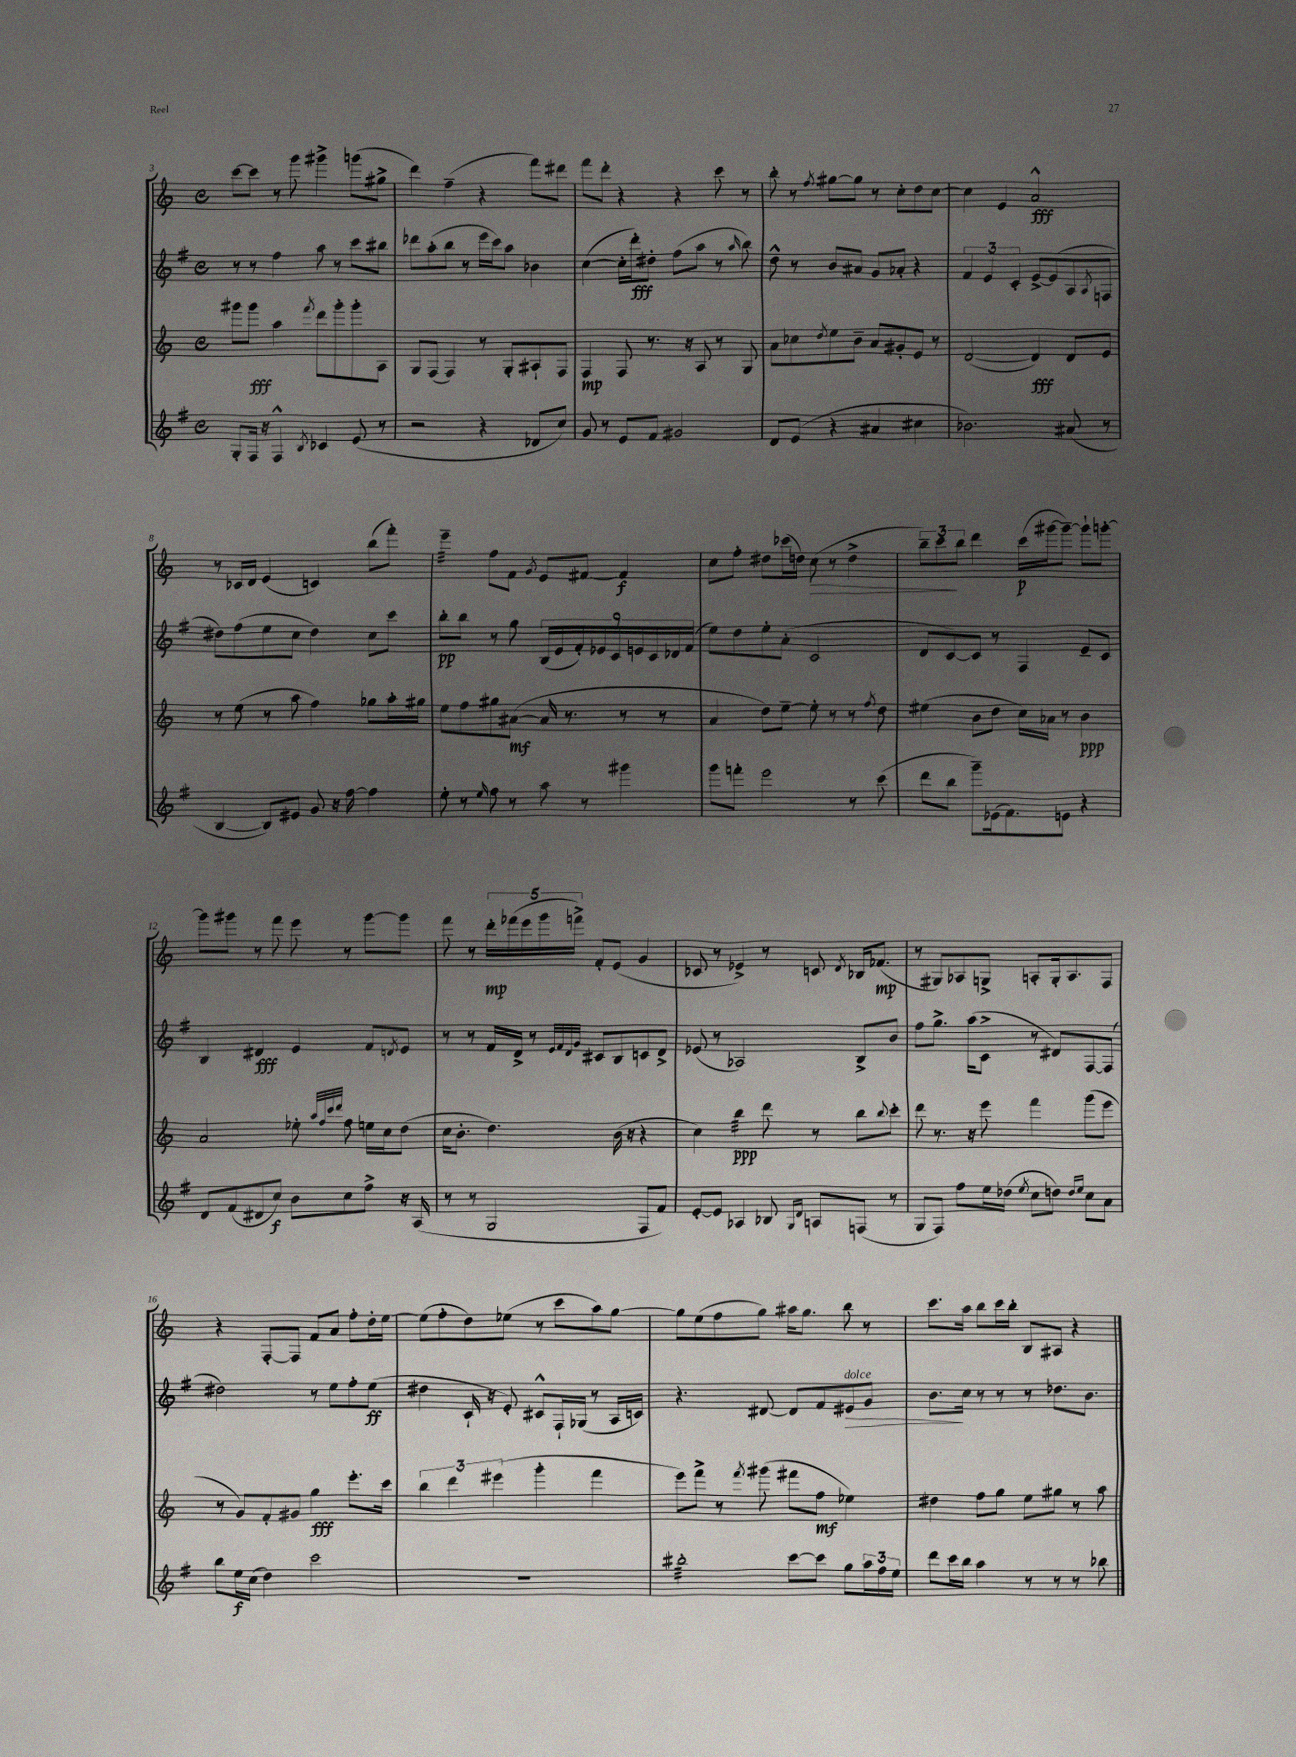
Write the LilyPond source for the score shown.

<<
\new StaffGroup <<
\new Staff = "s0" {
    \clef treble \key c \major \defaultTimeSignature \time 4/4
    c'''8~ c'''8 r8 g'''8 gis'''4-> g'''8( gis''8-> |
    d'''4) f''4--( r4 f'''8) dis'''8 |
    f'''8 d'''8-. r4 r4 c'''8 r8 |
    b''8-. r8 \acciaccatura { f''8 } gis''8~ gis''8 r8 c''8-. d''8 c''8~ |
    c''4 e'4 a'2-^\fff |
    r8 ces'16 d'16 e'4( c'4) b''8( f'''8-.) |
    e'''4:32-- f''8 f'8 \acciaccatura { g'8 } e'8 fis'8~ fis'4\f |
    c''8 f''8-. dis''8 ces'''16( d''16) c''8\>( r8 d''4-> |
    \tuplet 3/2 { b''8--) c'''8\! b''8 } d'''4 c'''16\p( gis'''16~ gis'''8~--) gis'''8-! g'''8~-. |
    g'''8 gis'''8 r8 f'''8 e'''8 r8 gis'''8~ gis'''8 |
    f'''8 r8 \tuplet 5/4 { d'''16-.\mp fes'''16( e'''16 g'''16 f'''16->) } f'8-. e'8( g'4 |
    ces'8 r8 ees'4->) r8 c'8 \acciaccatura { d'8 } bes16 fes'8.\mp( |
    r8 gis8) aes8 g8-> a8-. g16-. a8. f8 |
    r4 f8~-. f8 f'8 a'8 f''8-. d''16-. e''16~ |
    e''8( f''8-. d''8) ees''8( r8 c'''8 a''8) g''8~ |
    g''8 e''8( f''8 g''8) ais''16 g''8. b''8 r8 |
    c'''8. a''16 b''8 c'''16 b''16-. b8 ais8 r4 \bar "|." |
}
\new Staff = "s1" {
    \clef treble \key g \major \defaultTimeSignature \time 4/4
    r8 r8 fis''4 a''8 r8 c'''8 bis''8 |
    des'''8 a''8-.( b''8 r8 e'''16 c'''16) a''8 bes'4 |
    c''4~( c''16-. d'''16-.\fff) dis''8-. fis''8( a''8 r8 \grace { a''16 } b''8) |
    d''8-^ r8 b'8 ais'8 g'8 aes'8-. r4 |
    \tuplet 3/2 { fis'4 e'4 c'4-. } e'8~-> e'8( a8 \acciaccatura { a8 } f8 |
    dis''8) fis''8( e''8 c''8 dis''4) c''8 c'''8 |
    b''8-.\pp b''8 r8 g''8 \tuplet 9/8 { b16( e'16 fis'16-.) ees'16 c'16 e'16 c'16 des'16 fis'16( } |
    e''8) d''8 e''8-. a'8-.( c'2 |
    d'8 c'8~) c'8 r8 fis4 e'8-- c'8 |
    b4 dis'4\fff e'4 fis'8 \acciaccatura { d'8 } e'8 |
    r8 r8 fis'16 d'16-> r8 \grace { e'32 fis'32 d'32 g'32 } cis'8 b8 c'8 d'8-> |
    ees'8( r8 aes2) b8-> b'8 |
    fis''8 g''8.-> a''16( c'8-> r8 dis'8) fis8~ fis8( |
    dis''2) r8 e''8 fis''8-. e''8\ff( |
    dis''4 c'16-! r16 e'8-.) cis'8-^ fis16-! ges16( r8 a16 c'16) |
    r4. dis'8~ dis'8 fis'8 eis'8\>^\markup { \italic "dolce" } g'8 |
    b'8.\! c''16 r8 r8 r8 des''8. b'8. \bar "|." |
}
\new Staff = "s2" {
    \clef treble \key c \major \defaultTimeSignature \time 4/4
    gis'''8 gis'''8\fff a''4 \acciaccatura { f'''8 } d'''8 gis'''8-. gis'''8-. a8 |
    g8 f8( f4) r8 g8-. ais8-! f8 |
    f4\mp f8 r8. r16 a8 r8 g8 |
    a'8 ces''8 \acciaccatura { d''8 } e''8 b'8-- a'8 gis'8-. e'8 r8 |
    d'2~( d'4\fff) d'8 e'8 |
    r8 e''8( r8 a''8 f''4) ges''8 a''16-. gis''16 |
    e''8 f''8 gis''8 ais'8~\mf( ais'16 r8. r8 r8 |
    a'4 d''8) e''8~-- e''8-. r8 r8 \acciaccatura { f''8 } d''8 |
    eis''4( b'8 d''8 c''16) aes'16 r8 b'4\ppp |
    a'2 ees''8-. \grace { a''32 f''32 c'''32 d'''32 } f''8 e''16 c''16 d''8( |
    c''16 b'8.-. d''4.) b'16( r16 r4 |
    c''4) b''4:32\ppp d'''8 r8 b''8 \appoggiatura { b''8 } c'''8-. |
    d'''8 r8. r16 e'''8 f'''4 g'''8( e'''8 |
    r8 g'8) f'8-. gis'8 g''4\fff e'''8.-. c'''16 |
    \tuplet 3/2 { b''4 d'''4 eis'''4( } g'''4-. f'''4 |
    e'''8) f'''8-> r8 \acciaccatura { f'''8 } gis'''8( fis'''8 f''8\mf ees''4) |
    dis''4 f''8 g''8 e''8 gis''8 r8 a''8 \bar "|." |
}
\new Staff = "s3" {
    \clef treble \key g \major \defaultTimeSignature \time 4/4
    g8-. fis16 r16 fis4-^ \acciaccatura { b8 } ces'4 e'8( r8 |
    r2 r4 des'8 c''8) |
    g'8 r8 e'8 fis'8 gis'2 |
    d'8 e'8( r4 ais'4 cis''4 |
    bes'2.) ais'8( r8 |
    b4~ b8) eis'8 g'8 r16 fis''16~ fis''4 |
    e''8-. r8 \grace { e''16 } fis''8 r8 a''8 r8 gis'''4 |
    g'''8 f'''8-. e'''2 r8 c'''8( |
    d'''8 b''8 g'''8--) ees'16( fis'8.) e'8 r4 |
    d'8 fis'8( dis'8 c''8\f) b'8 c''8 fis''8-> r16 a16( |
    r8 r8 g2 fis8 fis'8) |
    e'8~-. e'8 aes4 bes8 \grace { g16 d'16 } a8 f8( r8 |
    g8 fis8) fis''8 e''16 des''16( \acciaccatura { e''8 } c''8 d''8) \grace { d''16 e''16 } c''8 a'8 |
    b''8 e''16\f c''16( d''4) c'''2 |
    R1 |
    bis''2:32-. c'''8~ c'''8 g''8 \tuplet 3/2 { a''16 fis''16 e''16 } |
    d'''8 c'''16 b''16 a''4 r8 r8 r8 bes''8 \bar "|." |
}
>>
>>
\layout { \context { \Score currentBarNumber = #3 } }
